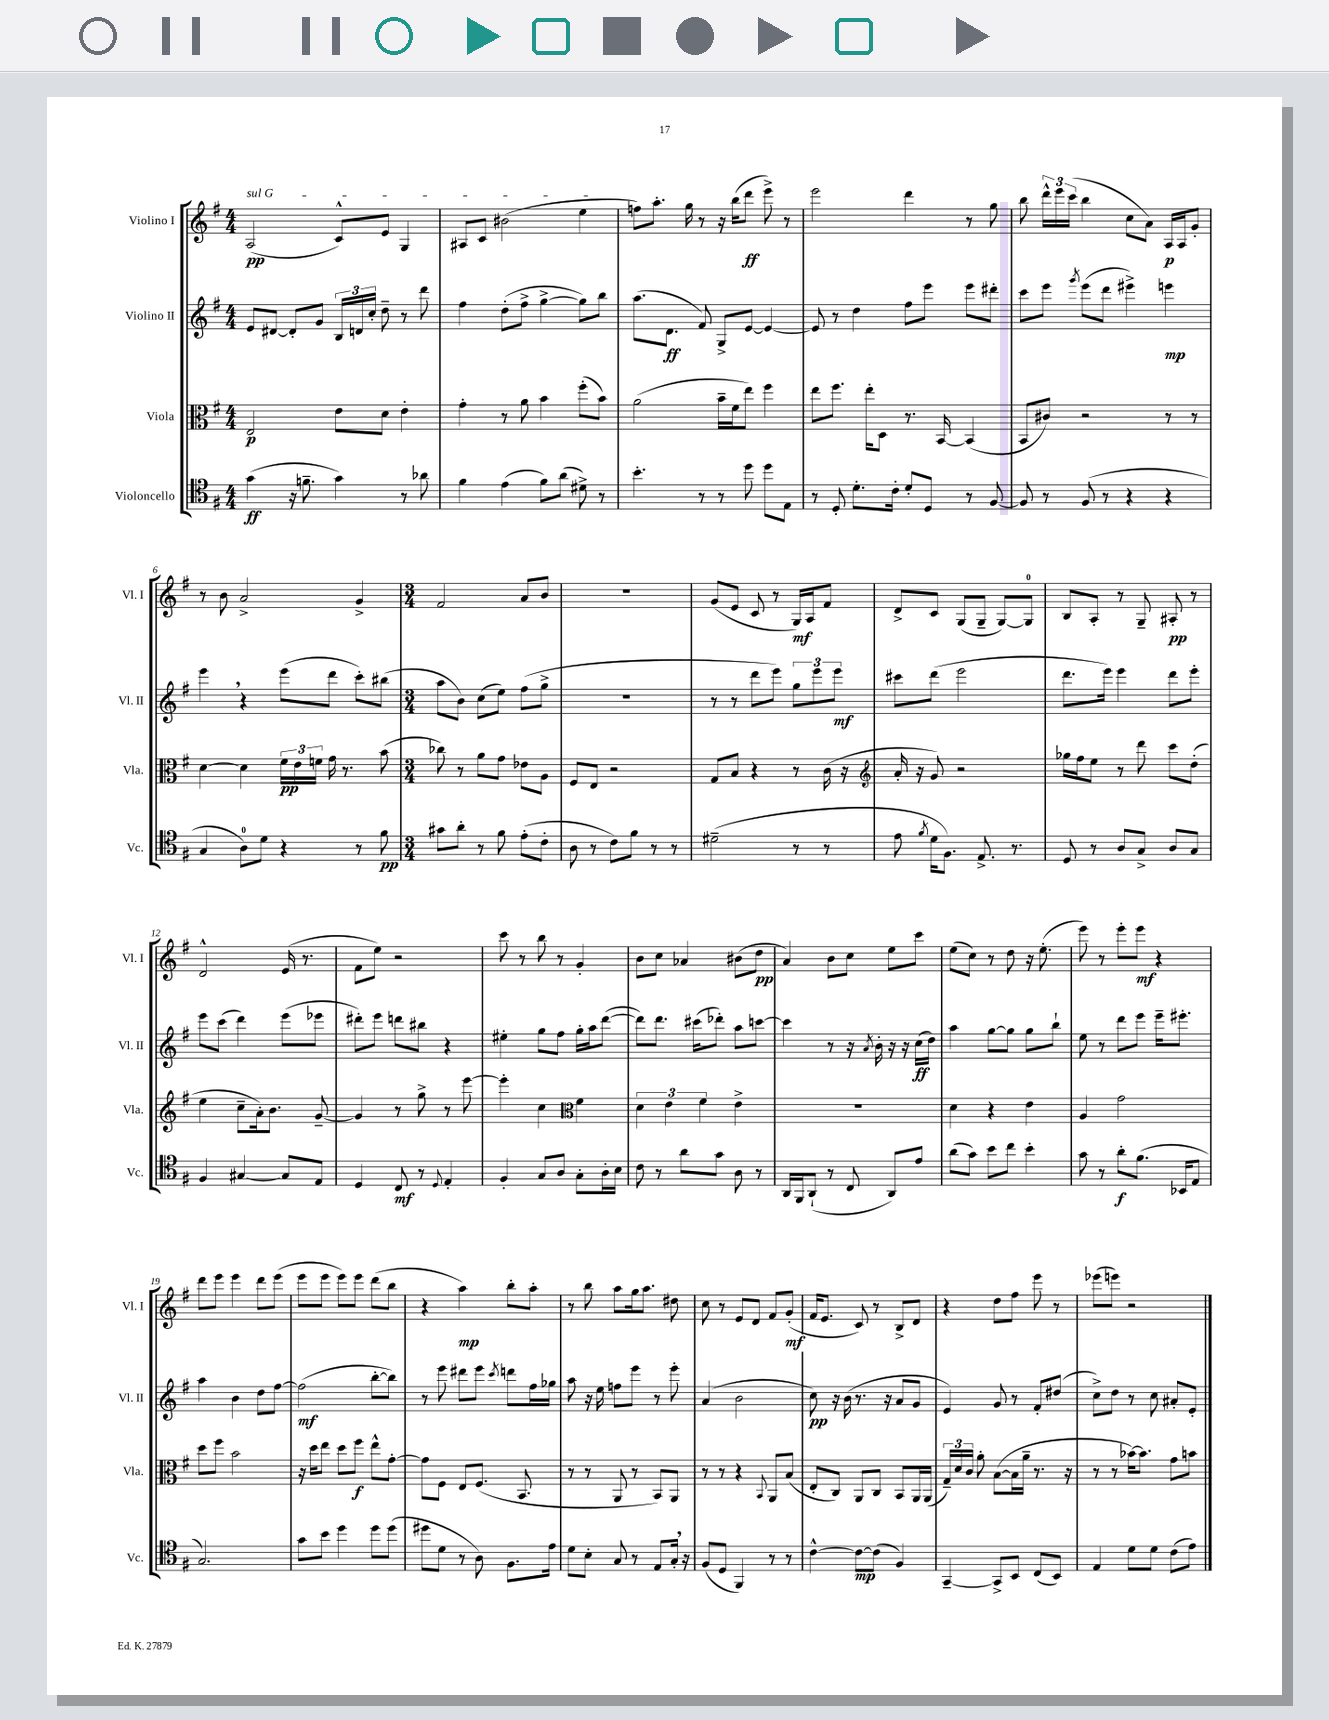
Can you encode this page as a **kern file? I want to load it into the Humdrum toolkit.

**kern	**kern	**kern	**kern
*staff4	*staff3	*staff2	*staff1
*clefC4	*clefC3	*clefG2	*clefG2
*k[f#]	*k[f#]	*k[f#]	*k[f#]
*M4/4	*M4/4	*M4/4	*M4/4
(4g\	2E/	8e/L	(2A/
.	.	[8d#/J	.
16r	.	8d#'/]L	.
8.f~\	.	.	.
.	.	8g/J	.
4g\)	8e\L	24B/LL	8c^^/L)
.	.	24d/	.
.	.	24cc'/JJ	.
.	8d\J	8dd~\	8e/J
8r	4e'\	8r	4G/
8a-\	.	8ddd\	.
=	=	=	=
4f#\	4g'\	4ff#\	8A#/L
.	.	.	8c/J
(4e\	8r	(8dd'\L	(2b#\
.	8a\	8ff#^\J	.
8f#\L)	4b\	[4gg^\	.
(8a\J	.	.	.
8d#^\)	(8ff#'\L	8gg\]L)	4ee\
8r	8b\J)	8bb\J	.
=	=	=	=
4.b'\	(2a\	(8.aa\L	8ff\L)
.	.	.	8.aa'\J
.	.	8.d\J	.
.	.	.	16gg\
8r	.	8f#/)	8r
8r	16b~\LL	8G^/L	16r
.	16f#\J	.	(16bb\LK
8dd\	8ee\J)	[8e/J	8ddd\J
8dd\L	4ff#\	4e/_	8eee^\)
8E\J	.	.	8r
=	=	=	=
8r	8ee\L	8e/]	2eee\
8D'/	8.ff#\J	8r	.
8.d'\L	.	4dd\	.
.	16ee'\LK	.	.
.	8D\J	.	.
16c'\Jk	.	.	.
8d'/L	8.r	8ff#\L	4ddd\
8D/J	.	8eee\J	.
.	[16BB/	.	.
8r	(4BB/]	8eee\L	8r
[8F#/	.	8ddd#'\J	8gg\
=	=	=	=
8F#/]	8BB/L	8ccc\L	8bb\
8r	8c#/J)	8eee\J	24ddd^^\LL
.	.	.	24eee\
.	.	.	(24ccc\JJ
.	.	8qggg/	.
(8F#/	2r	(8eee\L	4bb\
8r	.	8ddd\J	.
4r	.	4eee#^\)	8cc\L
.	.	.	8a\J)
4r	8r	4eee\	16A/LL
.	.	.	16A/J
.	8r	.	8g'/J
=	=	=	=
4G/	[4d\	4eee\	8r
.	.	.	8b\
8A\L)	4d\]	4r	2a^/
8d\J	.	.	.
4r	24f#\LL	(8eee\L	.
.	24e\	.	.
.	24f\JJ	.	.
.	16g\	8ddd\J	.
.	8.r	.	.
8r	.	8ccc'\L)	4g^/
8f#\	(8b\	(8bb#\J	.
=	=	=	=
*M3/4	*M3/4	*M3/4	*M3/4
8g#\L	8cc-\)	8aa\L	2f#/
8a'\J	8r	8b\J)	.
8r	8a\L	(8cc\L	.
8f#\	8g\J	8ee\J)	.
(8e'\L	8e-\L	(8ff#\L	8a/L
8c'\J	8A\J	8gg^\J	8b/J
=	=	=	=
8A\	8F#/L	2.r	2.r
8r	8E/J	.	.
8c\L)	2r	.	.
8f#\J	.	.	.
8r	.	.	.
8r	.	.	.
=	=	=	=
(2d#~\	8G/L	8r	(8g/L
.	8B/J	8r	8e/J
.	4r	8ddd\L	8c/
.	.	8eee\J)	8r
8r	8r	12gg\L	16G/LL)
.	.	.	16A/J
.	.	12eee\	.
8r	(16c\	.	8f#/J
.	.	12eee\J	.
.	16r	.	.
=	=	=	=
*	*clefG2	*	*
8e\	16a'/	8ccc#\L	8d^/L
.	16r	.	.
8qf#/	.	.	.
16d\LK	8g/)	(8ddd\J	8c/J
8.F#\J)	.	.	.
.	2r	2eee\	(8G/L
8.E^/	.	.	8G~/J
.	.	.	[8G/L)
8.r	.	.	.
.	.	.	8G/]J
=	=	=	=
8D/	16gg-\LL	8.ddd\L	8B/L
.	16ff#\J	.	.
8r	8ee\J	.	8A'/J
.	.	16eee\Jk)	.
8A/L	8r	4eee\	8r
8G^/J	8ddd\	.	8G~/
8A/L	8ccc\L	8ddd\L	8A#'/
8G/J	(8dd'\J	8eee'\J	8r
=	=	=	=
4F#/	4ee\	8eee\L	2d^^/
.	.	(8ccc\J	.
[4G#/	8cc~\L	4ddd\)	.
.	16a'\k)	.	.
.	8.b\J	.	.
8G#/]L	.	(8eee\L	(16e/
.	.	.	8.r
8E/J	[8g~/	8eee-\J	.
=	=	=	=
4D/	4g/]	8ddd#'\L)	8f#\L
.	.	8eee\J	8ee\J)
8C/	8r	8ddd\L	2r
8r	8gg^\	8bb#\J	.
8qqD/	.	.	.
4E'/	8r	4r	.
.	[8eee\	.	.
=	=	=	=
4F#'/	4eee'\]	4ee#'\	8ccc\
.	.	.	8r
8G/L	4cc\	8gg\L	8bb\
8A/J	.	8ff#\J	8r
*	*clefC3	*	*
8G'\L	4f#\	16gg'\LL	4g'/
.	.	16aa\J	.
16A'\L	.	([8ddd\J	.
16B\JJ	.	.	.
=	=	=	=
8c\	6d\	8ddd\]L)	8b\L
8r	.	8.ddd\J	8cc\J
.	6e\	.	.
8a\L	.	.	4a-/
.	.	(16ccc#\LK	.
.	6f#\	.	.
8g\J	.	8ddd-'\J)	.
8A\	4e^\	8aa\L	(8b#\L
8r	.	[8ccc\J	8dd\J
=	=	=	=
16AA/LL	2.r	4ccc\]	4a/)
16FF#/J	.	.	.
(8AA`/J	.	.	.
8r	.	8r	8b\L
8C/	.	16r	8cc\J
.	.	8qa/	.
.	.	16b'\	.
8AA/L)	.	16r	8ee\L
.	.	16r	.
8e/J	.	(16cc\LL	8ccc\J
.	.	16dd\JJ)	.
=	=	=	=
(8a\L	4d\	4aa\	(8ee\L
8g\J)	.	.	8cc\J)
8b\L	4r	[8gg\L	8r
8cc\J	.	8gg\]J	8dd\
4b'\	4e\	8gg\L	16r
.	.	.	(8.ee'\
.	.	8bb`\J	.
=	=	=	=
8g\	4A/	8ee\	8eee\)
8r	.	8r	8r
8a'\L	2g\	8ddd\L	8eee'\L
(8.f#\J	.	8eee\J	8eee\J
.	.	16eee~\LK	4r
16BB-/LK	.	8.eee#'\J	.
8E/J	.	.	.
=	=	=	=
2.G/)	8dd\L	4aa\	8ddd\L
.	8ff#\J	.	8eee\J
.	2b\	4b\	4eee\
.	.	8dd\L	8ddd\L
.	.	[8ff#\J	(8eee\J
=	=	=	=
8g\L	16r	(2ff#\]	8eee\L
.	16dd\LK	.	.
8b\J	8ee\J	.	8eee\J
4dd\	8dd\L	.	8eee\L)
.	8ff#\J	.	8eee\J
8dd\L	8ee^^\L	[8bb'\L	(8ddd\L
(8dd\J	[8g'\J	8bb\]J)	8bb\J
=	=	=	=
8dd#\L	8g\]L	8r	4r
8d\J	8F#\J	8eee\	.
8r	8E/L	8ddd#\L	4aa\)
8A\)	(8.F#/J	8eee\J	.
.	.	8qccc/	.
8.F#\L	.	8ddd\L	8bb'\L
.	8.BB/	.	.
.	.	16ff#\L	8aa'\J
16e\Jk	.	16gg-\JJ	.
=	=	=	=
8d\L	8r	8aa\	8r
8B'\J	8r	16r	8bb\
.	.	16ee\	.
8G/	8AA/	8ff\L	8aa\L
8r	8r	8eee\J	16gg\k
.	.	.	8.aa\J
8E/L	8BB/L)	8r	.
16G'/Jk	8AA/J	8eee'\	8dd#\
16r	.	.	.
=	=	=	=
(8F#/L	8r	(4a/	8cc\
8D/J	8r	.	8r
4FF#/)	4r	2b\	8e/L
.	.	.	8d/J
.	8qqBB/	.	.
8r	8AA/L	.	8f#/L
8r	(8B/J	.	(8g'/J
=	=	=	=
[4c^^\	8E'/L	8cc\)	16f#/LK
.	.	.	8.e/J
.	8C/J)	16r	.
.	.	(16b\	.
8c\_L	8AA/L	8.r	8c/)
(8c\]J	8C/J	.	8r
.	.	16r	.
4F#/)	8BB/L	8a/L	8B^/L
.	16AA/L	8g/J	8d/J
.	(16AA/JJ	.	.
=	=	=	=
[4GG~/	24G~/LL)	4e/)	4r
.	24d/	.	.
.	24c/JJ	.	.
.	8a'\	.	.
8GG^/]L	([8B\L	8g/	8dd\L
8BB/J	16B\]L	8r	8ff#\J
.	16a~\JJ	.	.
(8C/L	8.r	8f#'/L	8eee\
8BB/J)	.	(8dd#/J	8r
.	16r	.	.
=	=	=	=
4E/	8r	8cc^\L)	(8eee-\L
.	8r	8dd\J	8eee\J)
8d\L	[16b-\LK)	8r	2r
.	8.b-\]J	.	.
8d\J	.	8cc\	.
(8c\L	8g\L	8a#'/L	.
8e\J)	8b\J	8e'/J	.
==	==	==	==
*-	*-	*-	*-
